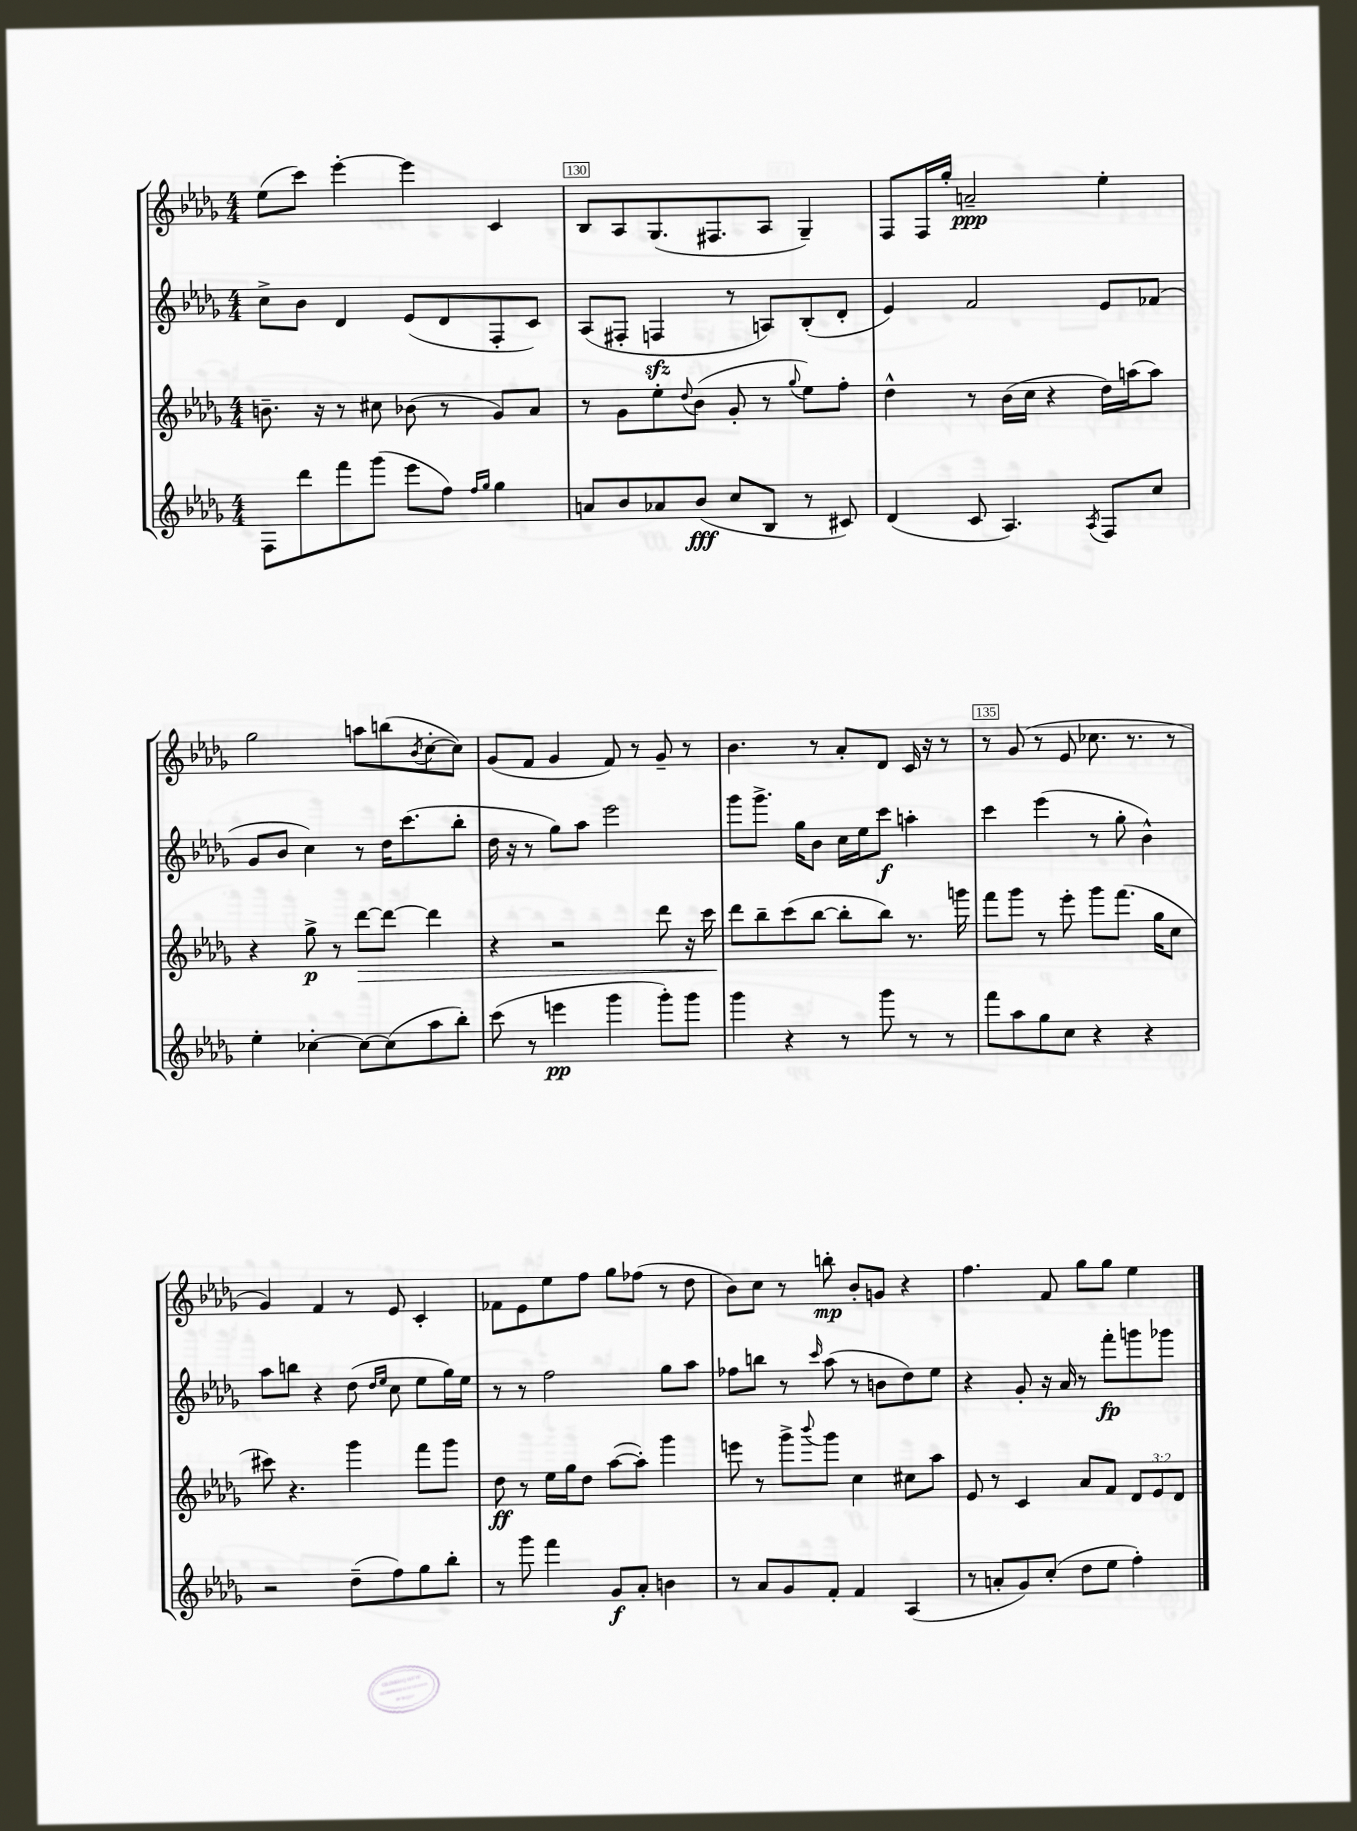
<<
\new StaffGroup <<
\new Staff = "s0" {
    \clef treble \key des \major \numericTimeSignature \time 4/4
    ees''8( c'''8) ees'''4~-. ees'''4 c'4 |
    bes8 aes8 ges8.( fis8. aes8 ges4--) |
    f8 f16 ges''16-. a'2--\ppp ees''4-. |
    ges''2 a''8 b''8( \acciaccatura { bes'8 } c''8~-. c''8) |
    ges'8( f'8 ges'4 f'8) r8 ges'8-- r8 |
    bes'4. r8 aes'8-. des'8 c'16 r16 r8 |
    r8 ges'8( r8 ees'8 ces''8. r8. r8 |
    ges'4) f'4 r8 ees'8 c'4-. |
    fes'8 ees'8 ees''8 f''8 ges''8 fes''8( r8 des''8 |
    bes'8) c''8 r8 b''8-.\mp bes'8-. g'8 r4 |
    f''4. f'8 ges''8 ges''8 ees''4 \bar "|." |
}
\new Staff = "s1" {
    \clef treble \key des \major \numericTimeSignature \time 4/4
    c''8-> bes'8 des'4 ees'8( des'8 f8-. c'8) |
    aes8( fis8-. f4\sfz r8 a8) bes8-.( des'8-. |
    ees'4) f'2 ees'8 fes'8( |
    ges'8 bes'8 c''4) r8 des''16 c'''8.( bes''8-. |
    des''16 r16 r8 ges''8) aes''8 ees'''2 |
    ges'''8 ges'''8.-> ges''16 bes'8 c''16 ees''16 c'''8\f a''4-. |
    c'''4 ees'''4( r8 ges''8-. bes'4-^) |
    aes''8 b''8 r4 des''8( \grace { des''16 ees''16 } c''8 ees''8 ges''16) ees''16 |
    r8 r8 f''2 ges''8 aes''8 |
    fes''8 b''8 r8 \grace { c'''16 } aes''8( r8 b'8 des''8) ees''8 |
    r4 ges'8-. r16 aes'16 r8 f'''8-.\fp g'''8 ges'''8 \bar "|." |
}
\new Staff = "s2" {
    \clef treble \key des \major \numericTimeSignature \time 4/4 \override Staff.TupletNumber.text = #tuplet-number::calc-fraction-text
    b'8.-- r16 r8 cis''8 bes'8( r8 ges'8) aes'8 |
    r8 ges'8 ees''8-. \appoggiatura { des''8 } bes'8( ges'8-. r8 \appoggiatura { ges''8 } ees''8) f''8-. |
    des''4-^ r8 bes'16( c''16 r4 des''16) a''16( a''8) |
    r4 ges''8->\p r8 des'''8~\> des'''8~ des'''4 |
    r4 r2 des'''8 r16 c'''16 |
    des'''8\! bes''8-- c'''8( bes''8~ bes''8-. bes''8) r8. g'''16 |
    f'''8 ges'''8 r8 ees'''8-. ges'''8 f'''8.( ges''16 c''8 |
    cis'''8) r4. ges'''4 f'''8 ges'''8 |
    des''8\ff r8 ees''16 ges''16 des''8 aes''8~( aes''8-.) ges'''4 |
    e'''8 r8 ges'''8-> \appoggiatura { bes'''8 } ges'''8 c''4 cis''8 aes''8 |
    ees'8 r8 c'4 aes'8 f'8 \tuplet 3/2 { des'8 ees'8 des'8 } \bar "|." |
}
\new Staff = "s3" {
    \clef treble \key des \major \numericTimeSignature \time 4/4
    f8 des'''8 f'''8 ges'''8( ees'''8 f''8) \grace { f''16 ges''16 } ges''4 |
    a'8 bes'8 aes'8 bes'8\fff( c''8 bes8 r8 cis'8) |
    des'4( c'8 aes4.) \acciaccatura { aes8 } f8 c''8 |
    ees''4-. ces''4~-. ces''8~ ces''8( aes''8 bes''8-.) |
    c'''8( r8 e'''4\pp ges'''4 ges'''8-.) ges'''8 |
    ges'''4 r4 r8 ges'''8 r8 r8 |
    f'''8 aes''8 ges''8 c''8 r4 r4 |
    r2 des''8--( f''8) ges''8 bes''8-. |
    r8 ges'''8 f'''4 ges'8\f aes'8-. b'4 |
    r8 aes'8 ges'8 f'8-. f'4 aes4( |
    r8 a'8-. ges'8) c''8-.( des''8 ees''8 f''4-.) \bar "|." |
}
>>
>>
\layout { \context { \Score currentBarNumber = #129 \override BarNumber.break-visibility = ##(#f #t #t) barNumberVisibility = #(every-nth-bar-number-visible 5) \override BarNumber.stencil = #(make-stencil-boxer 0.1 0.3 ly:text-interface::print) } }
